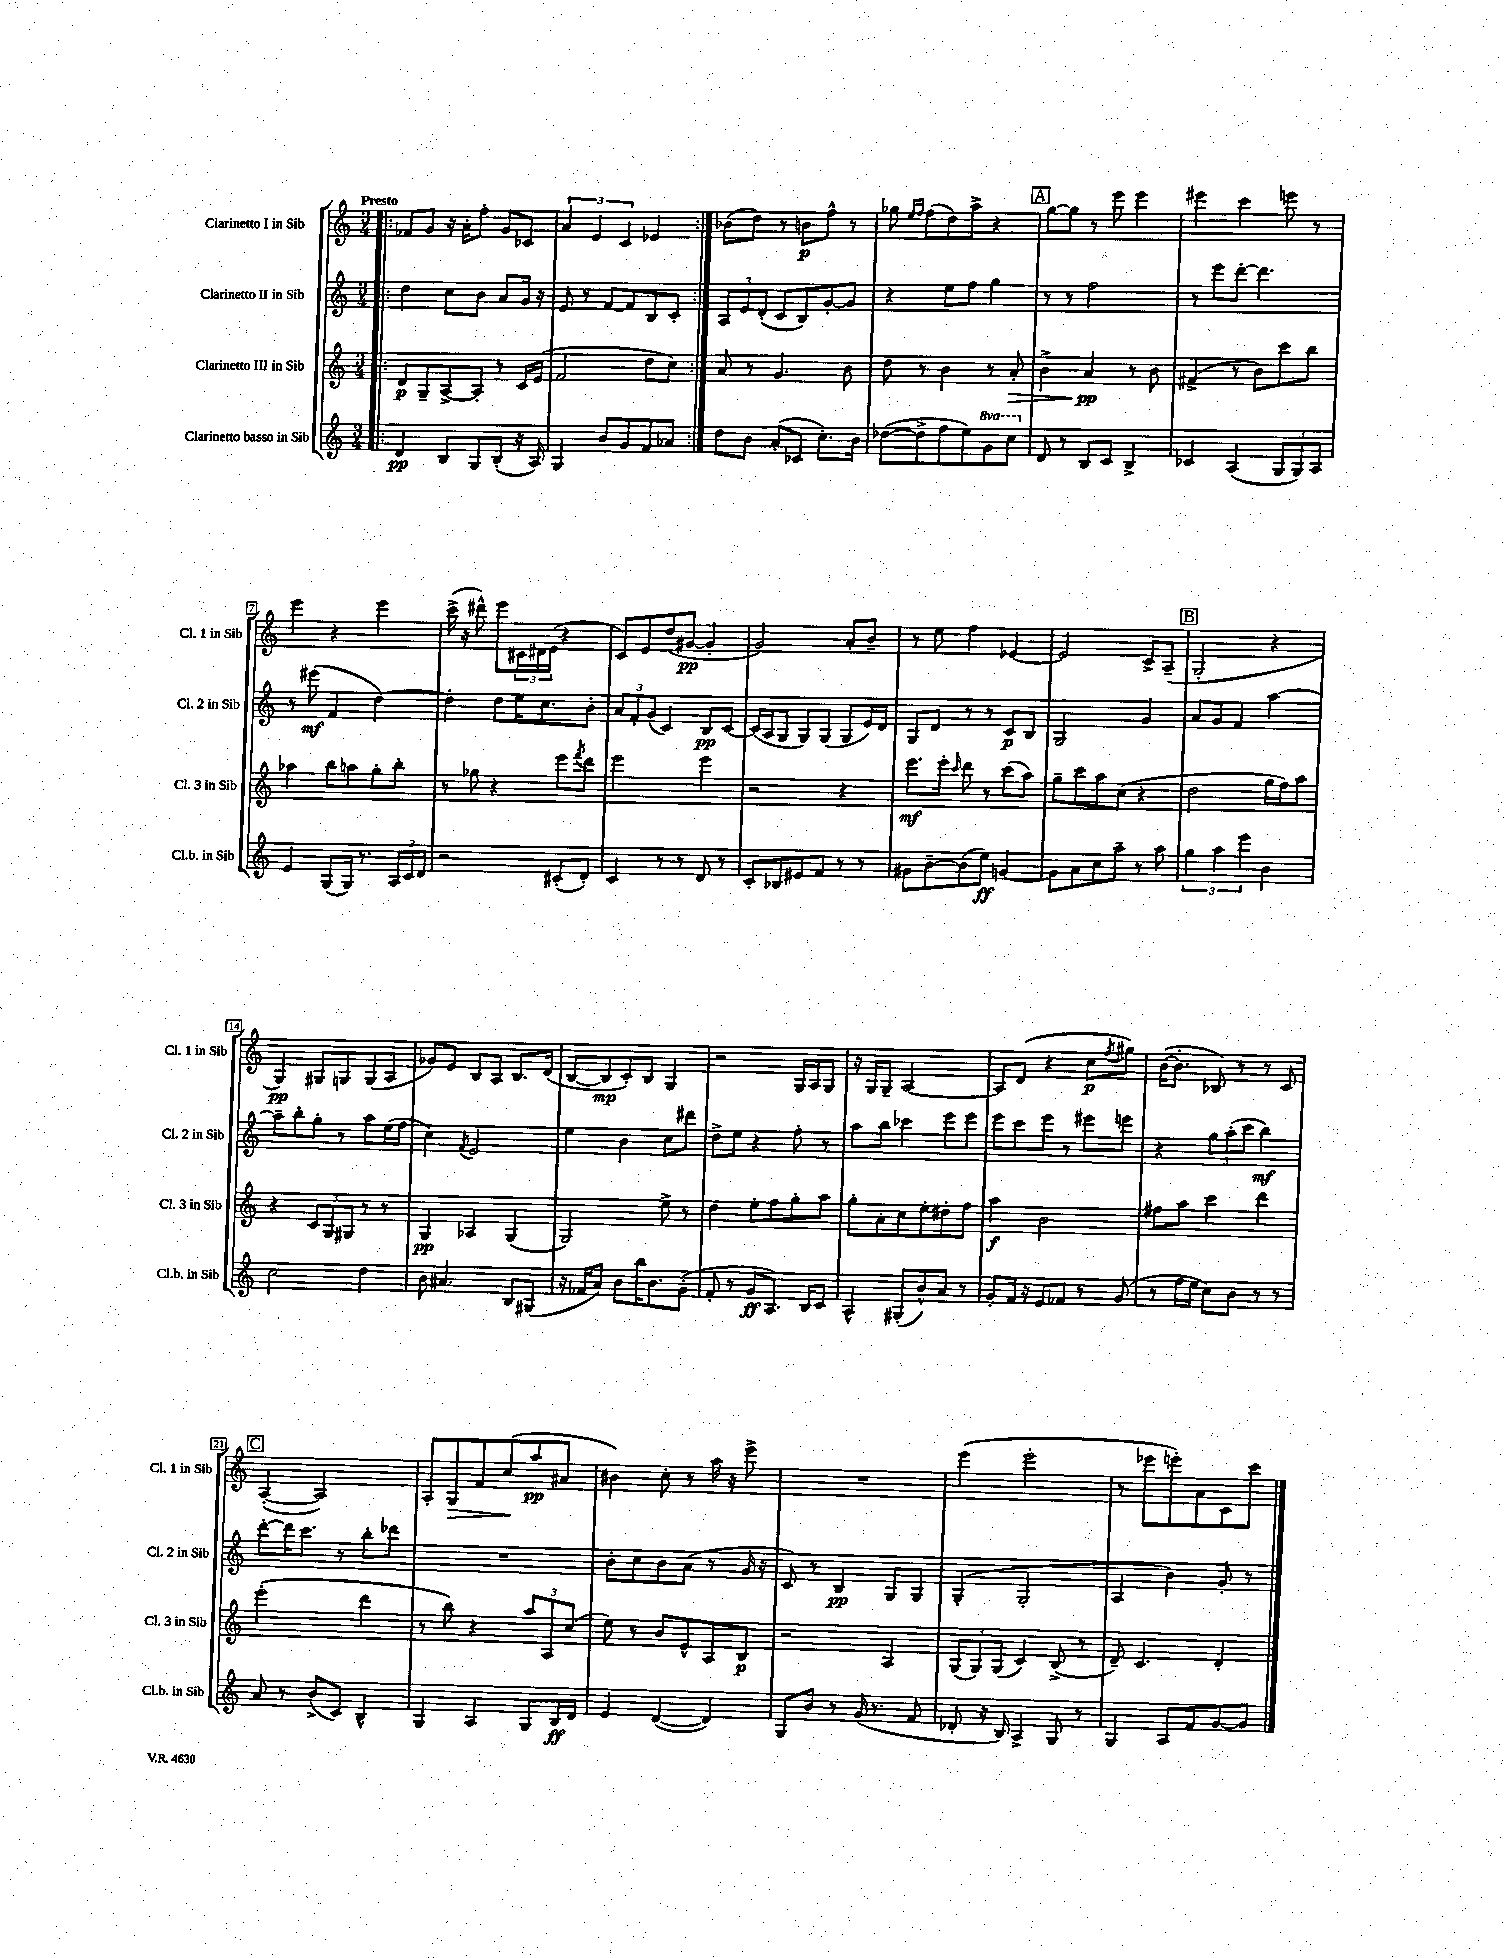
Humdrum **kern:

**kern	**dynam	**kern	**dynam	**kern	**dynam	**kern	**dynam
*part4	*part4	*part3	*part3	*part2	*part2	*part1	*part1
*staff4	*staff4	*staff3	*staff3	*staff2	*staff2	*staff1	*staff1
*I"Clarinetto basso in Sib	*	*I"Clarinetto III in Sib	*	*I"Clarinetto II in Sib	*	*I"Clarinetto I in Sib	*
*I'Cl.b. in Sib	*	*I'Cl. 3 in Sib	*	*I'Cl. 2 in Sib	*	*I'Cl. 1 in Sib	*
*clefG2	*	*clefG2	*	*clefG2	*	*clefG2	*
*k[]	*	*k[]	*	*k[]	*	*k[]	*
*M3/4	*	*M3/4	*	*M3/4	*	*M3/4	*
=1!|:	=1!|:	=1!|:	=1!|:	=1!|:	=1!|:	=1!|:	=1!|:
!	!	!	!	!	!	!LO:TX:a:B:t=Presto	!
4d/	pp	8d/L	p	4dd\	.	8f-X/L	.
.	.	8G~/	.	.	.	8g/J	.
8B/L	.	[8A^/	.	8cc\L	.	16r	.
.	.	.	.	.	.	16a'\KL	.
8G/	.	8A'/J]	.	8b\J	.	8ff'\J	.
(8B'/J	.	8r	.	8a/L	.	8g/L	.
16r	.	16c/LL	.	16g/Jk	.	8c-X/J	.
16A/)	.	(16e/JJ	.	16r	.	.	.
=2	=2	=2	=2	=2	=2	=2	=2
4G/	.	2f/	.	8e/	.	6a/	.
.	.	.	.	8r	.	.	.
.	.	.	.	.	.	6e/	.
8b/L	.	.	.	[8f/L	.	.	.
.	.	.	.	.	.	6c/	.
8g/	.	.	.	8f/]	.	.	.
8f/	.	8dd\L	.	8B/	.	4e-X/	.
8a-X/J	.	8cc\J)	.	8c'/J	.	.	.
=3:|!	=3:|!	=3:|!	=3:|!	=3:|!	=3:|!	=3:|!	=3:|!
8dd\L	.	8a/	.	12A/L	.	(8b-X\L	.
.	.	.	.	12e/	.	.	.
8b\J	.	8r	.	.	.	8dd\J)	.
.	.	.	.	(12d'/J	.	.	.
(8a'/L	.	4.g/	.	8c/L	.	8r	.
8c-X/J	.	.	.	8B/)	.	8bn\L	p
8.cc'\L)	.	.	.	[8g'/	.	8ff^^\J	.
.	.	8b\	.	8g/J]	.	8r	.
16b\Jk	.	.	.	.	.	.	.
=4	=4	=4	=4	=4	=4	=4	=4
([8dd-X\L	.	8dd\	.	4r	.	8gg-X\	.
.	.	.	.	.	.	16qqee/LL	.
.	.	.	.	.	.	16qqff/JJ	.
8dd-^\]	.	8r	.	.	.	(8ff\L	.
8ff\	.	4b\	.	8ee\L	.	8dd\)	.
8ee\)	.	.	.	8ff\J	.	8aa^\J	.
*8va	*	*	*	*	*	*	*
8gg\	.	8r	.	4gg\	.	4r	.
!	!	!	!LO:HP:b	!	!	!	!
8ccc\J	.	8a'/	>	.	.	.	.
!!LO:REH:place=s1:t=A
=5	=5	=5	=5	=5	=5	=5	=5
*X8va	*	*	*	*	*	*	*
8d/	.	4b^\	.	8r	.	[8gg\L	.
8r	.	.	.	8r	.	8gg\J]	.
8B/L	.	4a/	pp	2ff\	.	8r	.
8c/J	.	.	.	.	.	8eee\	.
4B^/	.	8r	]	.	.	4eee\	.
.	.	8b\	.	.	.	.	.
=6	=6	=6	=6	=6	=6	=6	=6
4c-X/	.	(4f#X^/	.	8r	.	4eee#X\	.
.	.	.	.	8eee\L	.	.	.
(4A/	.	8r	.	[8ddd'\J	.	4ccc\	.
.	.	8b\L)	.	4.ddd\]	.	.	.
12G/L	.	8ccc\	.	.	.	8eeen\	.
12G/)	.	.	.	.	.	.	.
.	.	8bb\J	.	.	.	8r	.
12A/J	.	.	.	.	.	.	.
!!LO:LB:g=z
=7	=7	=7	=7	=7	=7	=7	=7
4e/	.	4aa-X\	.	8r	.	4eee\	.
.	.	.	.	(8eee#X\	mf	.	.
(8G/L	.	8bb\L	.	4f/	.	4r	.
16G/Jk)	.	8aan\	.	.	.	.	.
8.r	.	.	.	.	.	.	.
.	.	8gg'\	.	[4dd\)	.	4eee\	.
24A/LL	.	8bb'\J	.	.	.	.	.
24c/	.	.	.	.	.	.	.
24d/JJ	.	.	.	.	.	.	.
=8	=8	=8	=8	=8	=8	=8	=8
2r	.	8r	.	4dd'\]	.	(16ccc^\	.
.	.	.	.	.	.	16r	.
.	.	8gg-X\	.	.	.	8ddd#X^^\)	.
.	.	4r	.	8dd\L	.	8eee\L	.
.	.	.	.	16ee\K	.	24c#X\L	.
.	.	.	.	.	.	24d#X\	.
.	.	.	.	8.cc\	.	.	.
.	.	.	.	.	.	(24e\JJ	.
(8c#X'/L	.	8eee\L	.	.	.	4r	.
.	.	8qfff/	.	.	.	.	.
8d'/J)	.	8ddd\J	.	8b'\J	.	.	.
=9	=9	=9	=9	=9	=9	=9	=9
4c/	.	2eee\	.	12a/L	.	8c/L)	.
.	.	.	.	12f'/	.	.	.
.	.	.	.	.	.	8e/	.
.	.	.	.	(12g/J	.	.	.
8r	.	.	.	4c/)	.	(8dd/	.
8r	.	.	.	.	.	[8g#X/J	pp
8d/	.	4eee\	.	8B/L	pp	4g#'/]	.
8r	.	.	.	[8c/J	.	.	.
=10	=10	=10	=10	=10	=10	=10	=10
8c'/L	.	2r	.	(16c/LL]	.	2g/)	.
.	.	.	.	16A/J	.	.	.
8B-X/	.	.	.	8G/J	.	.	.
8e#X/	.	.	.	8G/L)	.	.	.
8f/J	.	.	.	(8G/J	.	.	.
8r	.	4r	.	8G/L	.	8a'/L	.
8r	.	.	.	16e/L)	.	8b~/J	.
.	.	.	.	16d/JJ	.	.	.
=11	=11	=11	=11	=11	=11	=11	=11
8g#X\L	.	8.eee\L	mf	8G/L	.	8r	.
[8b~\	.	.	.	8d/J	.	8ee\	.
.	.	16eee'\Jk	.	.	.	.	.
.	.	16qqccc/	.	.	.	.	.
(8b\]	.	8ddd\	.	8r	.	4ff\	.
8ee\J)	ff	8r	.	8r	.	.	.
[4gn/	.	(8ccc\L	.	8c/L	p	[4e-X/	.
.	.	8aa\J)	.	8B/J	.	.	.
=12	=12	=12	=12	=12	=12	=12	=12
8g\L]	.	8gg~\L	.	2G/	.	2e-/]	.
8a\	.	8ccc\	.	.	.	.	.
8cc\	.	8aa\	.	.	.	.	.
8aa~\J	.	(8cc\J	.	.	.	.	.
8r	.	4r	.	4g/	.	8c^/L	.
8aa\	.	.	.	.	.	(8A~/J	.
!!LO:REH:place=s1:t=B
=13	=13	=13	=13	=13	=13	=13	=13
6gg\	.	2dd\	.	8a/L	.	2G'/	.
.	.	.	.	8g/J	.	.	.
6aa\	.	.	.	.	.	.	.
.	.	.	.	4f/	.	.	.
6eee\	.	.	.	.	.	.	.
4b\	.	16gg\LL	.	[4aa\	.	4r	.
.	.	16ff\J)	.	.	.	.	.
.	.	8aa\J	.	.	.	.	.
!!LO:LB:g=z
=14	=14	=14	=14	=14	=14	=14	=14
2cc\	.	4r	.	8aa~\L]	.	4G/)	pp
.	.	.	.	8bb'\	.	.	.
.	.	12c/L	.	8gg'\J	.	8G#X/L	.
.	.	12G/	.	.	.	.	.
.	.	.	.	8r	.	8Gn/	.
.	.	12G#X/J	.	.	.	.	.
4dd\	.	8r	.	8aa\L	.	(8G/	.
.	.	8r	.	(16ee\L	.	8A/J	.
.	.	.	.	16ff\JJ	.	.	.
=15	=15	=15	=15	=15	=15	=15	=15
8b\	.	4G/	pp	4cc\)	.	8g-X/L)	.
4.a#X/	.	.	.	.	.	8e/J	.
.	.	.	.	8qf/	.	.	.
.	.	4A-X/	.	2e/	.	8B/L	.
.	.	.	.	.	.	8A/J	.
8B/L	.	(4G/	.	.	.	8.B/L	.
(8G#X/J	.	.	.	.	.	.	.
.	.	.	.	.	.	(16d/Jk	.
=16	=16	=16	=16	=16	=16	=16	=16
16r	.	2G/)	.	4ee\	.	[8B/L	.
16f-X/KL	.	.	.	.	.	.	.
8a/J)	.	.	.	.	.	8B/]	mp
8b\L	.	.	.	4b\	.	8c'/)	.
16bb\K	.	.	.	.	.	8B/J	.
8.b\	.	.	.	.	.	.	.
.	.	8ee^\	.	8cc\L	.	4G/	.
(8g'\J	.	8r	.	8ddd#X\J	.	.	.
=17	=17	=17	=17	=17	=17	=17	=17
8f'/	.	4dd\	.	8dd^\L	.	2r	.
8r	.	.	.	8ee\J	.	.	.
8g/L	ff	8ee'\L	.	4r	.	.	.
8.A/J)	.	8ff\	.	.	.	.	.
.	.	8gg'\	.	8ff'\	.	16G/LL	.
16B/KL	.	.	.	.	.	16A/J	.
8c/J	.	8aa\J	.	8r	.	8G/J	.
=18	=18	=18	=18	=18	=18	=18	=18
4A^^/	.	8gg'\L	.	8aa\L	.	16r	.
.	.	.	.	.	.	16G/KL	.
.	.	8a'\	.	8bb\J	.	8G~/J	.
(8G#X'/L	.	8cc\	.	4ccc-X\	.	[2A/	.
8b^^/)	.	8ee'\	.	.	.	.	.
8a/J	.	8dd#X'\	.	8eee\L	.	.	.
8r	.	8ff\J	.	8eee\J	.	.	.
=19	=19	=19	=19	=19	=19	=19	=19
8g'/L	.	4aa\	f	8eee\L	.	8A/L]	.
16f/Jk	.	.	.	8ccc\	.	(8d/J	.
16r	.	.	.	.	.	.	.
8e/L	.	2b\	.	8eee\J	.	4r	.
8f-X/J	.	.	.	8r	.	.	.
8r	.	.	.	8eee#X\L	.	8cc\L	p
.	.	.	.	.	.	8qff/	.
(8g/	.	.	.	8eeen\J	.	8gg#X\J)	.
=20	=20	=20	=20	=20	=20	=20	=20
8r	.	8ff#X\L	.	4r	.	([16b\KL	.
.	.	.	.	.	.	8.b'\J]	.
16ff\LL	.	8aa\J	.	.	.	.	.
16ee\JJ	.	.	.	.	.	.	.
8cc\L)	.	4ccc\	.	12gg\L	.	8B-X/)	.
.	.	.	.	(12aa'\	.	.	.
8b\J	.	.	.	.	.	8r	.
.	.	.	.	12ccc\J	.	.	.
8r	.	4ddd\	.	4bb\)	mf	8r	.
8r	.	.	.	.	.	8c/	.
!!LO:LB:g=z
!!LO:REH:place=s1:t=C
=21	=21	=21	=21	=21	=21	=21	=21
8a/	.	(2eee'\	.	[8ddd'\L	.	([4A'/	.
8r	.	.	.	16ddd\K]	.	.	.
.	.	.	.	8.ccc\J	.	.	.
(8b^/L	.	.	.	.	.	2A/])	.
8c/J)	.	.	.	8r	.	.	.
4B^^/	.	4ddd\	.	8bb'\L	.	.	.
.	.	.	.	8ddd-X\J	.	.	.
=22	=22	=22	=22	=22	=22	=22	=22
4G/	.	8r	.	2.r	.	8A'/L	.
!	!	!	!	!	!	!	!LO:HP:b
.	.	8bb\)	.	.	.	8G/	>
4A/	.	4r	.	.	.	8f/	.
.	.	.	.	.	.	(8cc/	.
8G/L	.	12aa/L	.	.	.	8aa/	] pp
.	.	12A/	.	.	.	.	.
16B/L	ff	.	.	.	.	8a#X/J	.
.	.	(12cc/J	.	.	.	.	.
16d/JJ	.	.	.	.	.	.	.
=23	=23	=23	=23	=23	=23	=23	=23
4e/	.	8ee\)	.	8b'\L	.	4b#X\)	.
.	.	8r	.	8cc\	.	.	.
([4d/	.	8b/L	.	8b\	.	8cc'\	.
.	.	8e^^/	.	(8a\J	.	8r	.
4d/])	.	8A/	.	8r	.	16aa\	.
.	.	.	.	.	.	16r	.
.	.	8B/J	p	16g/	.	8eee^\	.
.	.	.	.	16r	.	.	.
=24	=24	=24	=24	=24	=24	=24	=24
8G/L	.	2r	.	8c/)	.	2.r	.
8b/J	.	.	.	8r	.	.	.
8r	.	.	.	4B/	pp	.	.
(16g/	.	.	.	.	.	.	.
8.r	.	.	.	.	.	.	.
.	.	4A/	.	8G/L	.	.	.
8f/	.	.	.	8G/J	.	.	.
=25	=25	=25	=25	=25	=25	=25	=25
8d-X'/	.	(12G/L	.	(4G'/	.	(4eee\	.
.	.	12G/)	.	.	.	.	.
16r	.	.	.	.	.	.	.
.	.	(12G/J	.	.	.	.	.
16B/)	.	.	.	.	.	.	.
4A^/	.	4c/)	.	2G'/	.	2eee'\	.
8G/	.	(8B^/	.	.	.	.	.
8r	.	8r	.	.	.	.	.
=26	=26	=26	=26	=26	=26	=26	=26
4G/	.	8d~/)	.	4A/	.	8r	.
.	.	4.c/	.	.	.	8eee-X\L	.
8A/L	.	.	.	4b\)	.	8eeen'\)	.
8f/	.	.	.	.	.	8a\	.
[8g/	.	4d'/	.	8g'/	.	8c\	.
8g/J]	.	.	.	8r	.	8ccc\J	.
==	==	==	==	==	==	==	==
*-	*-	*-	*-	*-	*-	*-	*-
